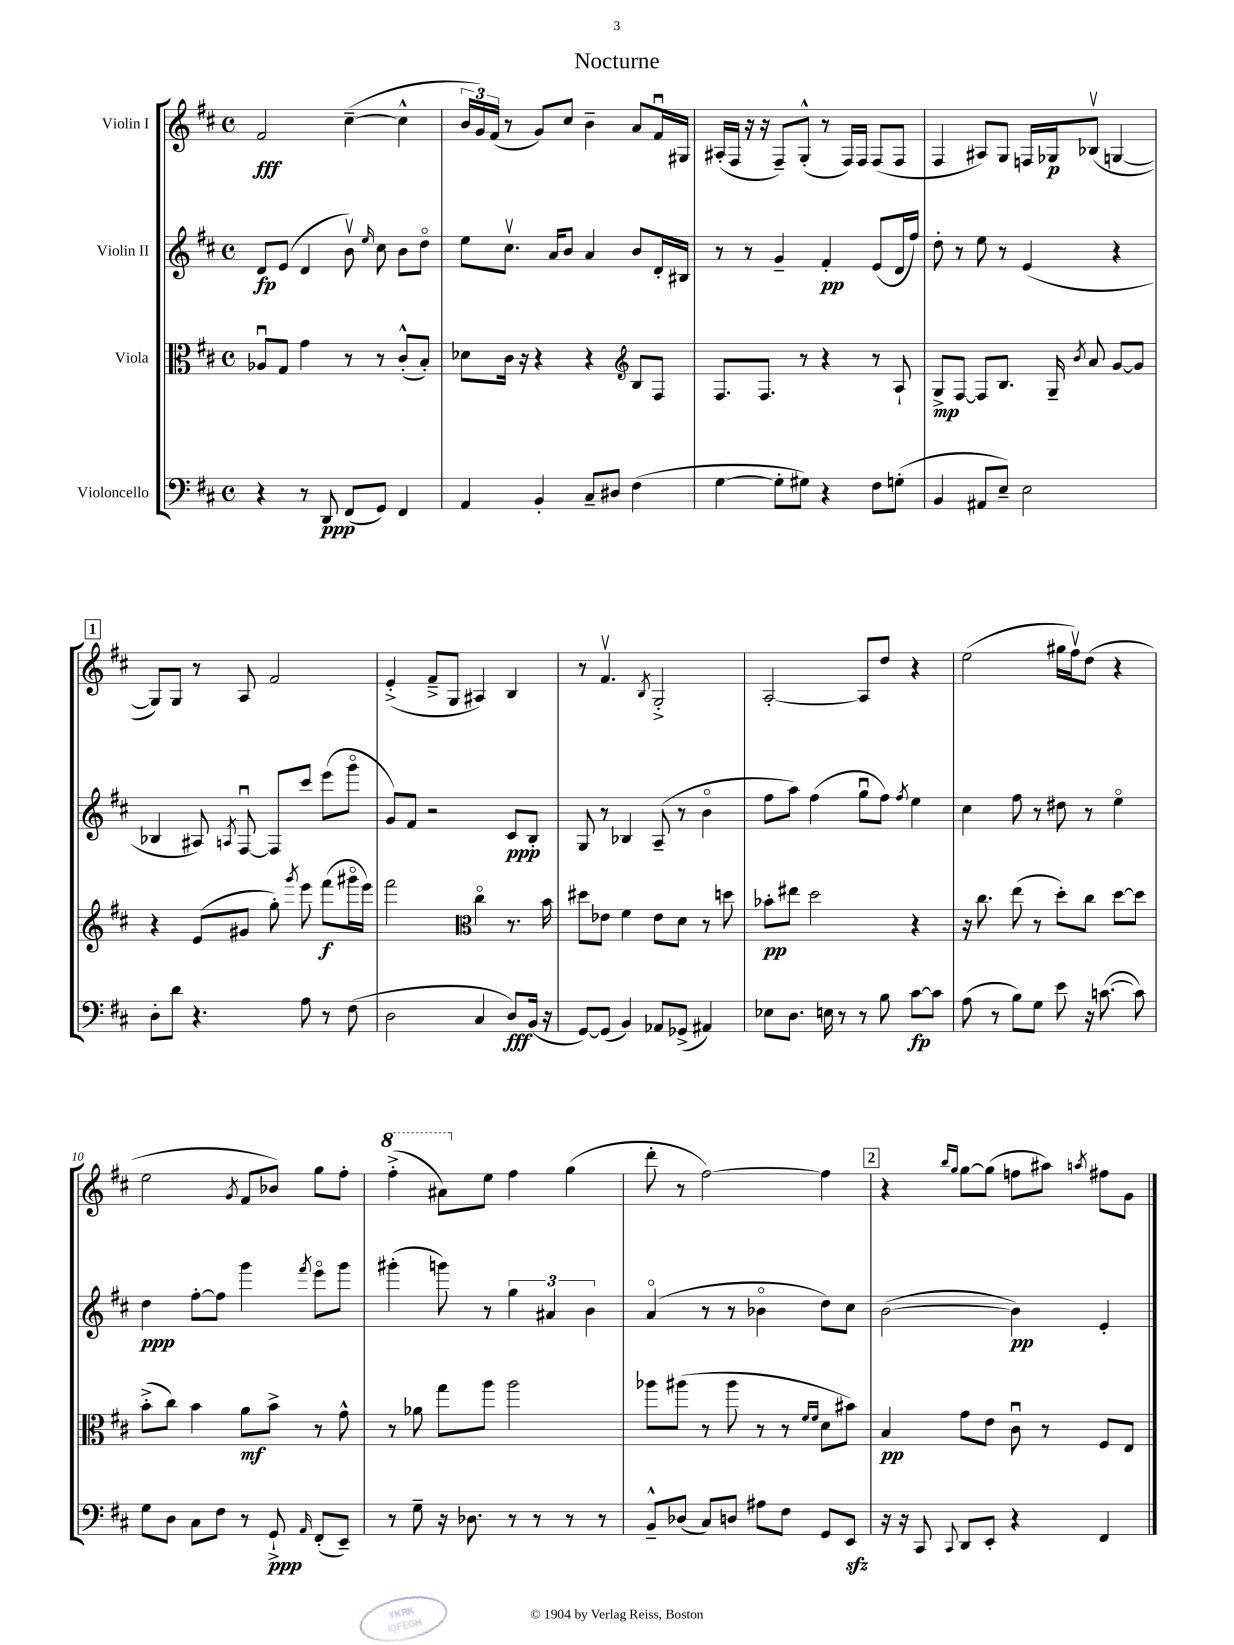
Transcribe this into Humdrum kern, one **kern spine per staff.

**kern	**kern	**kern	**kern
*staff4	*staff3	*staff2	*staff1
*clefF4	*clefC3	*clefG2	*clefG2
*k[f#c#]	*k[f#c#]	*k[f#c#]	*k[f#c#]
*M4/4	*M4/4	*M4/4	*M4/4
*met(c)	*met(c)	*met(c)	*met(c)
4r	8A-u/L	8d/L	2f#/
.	8G/J	(8e/J	.
8r	4g\	4d/	.
8DD/	.	.	.
(8FF#/L	8r	8bv\)	([4cc#~\
.	.	16qqee/	.
8GG/J)	8r	8cc#\	.
4FF#/	(8c#'^^/L	8b\L	4cc#^^\]
.	8B'/J)	8ddo\J	.
=	=	=	=
4AA/	8d-\L	8ee\L	24b/LL
.	.	.	24g/)
.	.	.	(24f#/JJ
.	16c#\Jk	8.cc#v\J	8r
.	16r	.	.
4BB'/	4r	.	8g/L)
.	.	16a/LK	.
.	.	8b/J	8cc#/J
8C#~/L	4r	4a/	4b~\
8D#/J	.	.	.
*	*clefG2	*	*
(4F#\	8B/L	8b/L	8a/L
.	8F#/J	16d'/L	16f#u/L
.	.	16B#/JJ	16G#/JJ
=	=	=	=
[4G\	8.F#/L	8r	(16A#'/LL
.	.	.	16F#/JJ
.	.	8r	16r
.	8.F#/J	.	16r
8G'\]L	.	4g~/	8F#~/L)
8G#\J)	8r	.	(8G'^^/J
4r	4r	4f#'/	8r
.	.	.	16F#/LL)
.	.	.	16F#/JJ
8F#\L	8r	(8e/L	(8F#/L
(8G'\J	8A`/	16d/L	8F#/J
.	.	16ff#/JJ)	.
=	=	=	=
4BB/	8G^/L	8dd'\	4F#/
.	[8F#/J	8r	.
8AA#/L	8F#/]L	8ee\	8A#/L)
8E~/J)	8.B/J	8r	8G/J
2E\	.	(4e/	16F/LL
.	16G~/	.	16G-/J
.	8qb/	.	.
.	8a/	.	(8B-v/J
.	[8g/L	4r	[4G/
.	8g/]J	.	.
=	=	=	=
8D'\L	4r	4B-/	8G/]L)
8d\J	.	.	8G/J
4.r	(8e/L	8A#/)	8r
.	.	8qA/	.
.	8g#/J	[8F#u/	8A/
.	8gg'\)	8F#/]L	2f#/
.	8qggg/	.	.
8A\	8eee\	8ccc#/J	.
8r	(8fff#\L	(8eee\L	.
(8F#\	16ggg#o\L	8gggo\J	.
.	16eee\JJ)	.	.
=	=	=	=
2D\	2fff#\	8g/L)	(4e'^/
.	.	8f#/J	.
.	.	2r	8f#~^/L
.	.	.	8G/J
*	*clefC3	*	*
4C#/	4cc#o\	.	4A#/)
8D/L)	8.r	8c#/L	4B/
(16BB/Jk	.	8B'/J	.
16r	16b\	.	.
=	=	=	=
[8GG/L)	8dd#\L	8G/	8r
(8GG/]J	8e-\J	8r	4.f#v/
4BB/)	4f#\	4B-/	.
.	.	.	8qB/
8AA-/L	8e-\L	(8A~/	2G'^/
(8GG-^/J	8d\J	8r	.
4AA#/)	8r	4bo\	.
.	8dd\	.	.
=	=	=	=
8E-\L	8b-'\L	8ff#\L	[2A'/
8.D\J	8ee#\J	8aa\J)	.
.	2dd\	(4ff#\	.
16E\	.	.	.
8r	.	.	.
8r	.	8ggu\L	8A/]L
8B\	.	8ff#\J)	8dd/J
.	.	8qff#/	.
[8c#\L	4r	4ee\	4r
8c#\]J	.	.	.
=	=	=	=
(8A\	16r	4cc#\	(2ee\
.	8.cc#\	.	.
8r	.	.	.
8B\L)	(8ee\	8ff#\	.
8G\J	8r	8r	.
8e\	8dd'\L)	8dd#\	16gg#\LL
.	.	.	16ff#v\J)
16r	8cc#\J	8r	(8dd\J
([8.c\	.	.	.
.	[8dd\L	4eeo\	4r
8c\])	8dd\]J	.	.
=	=	=	=
8G\L	(8b'^\L	4dd\	2ee\
8D\J	8cc#\J)	.	.
8C#\L	4b\	[8ff#'\L	.
8F#\J	.	8ff#\]J	.
.	.	.	8qg/
8r	8a\L	4ggg\	8f#/L
8GG`^/	8b^\J	.	8b-/J)
16qqAA/	.	8qfff#/	.
(8FF#'/L	8r	8eeeo\L	8gg\L
8EE~/J)	8g^^\	8ggg\J	8ff#'\J
=	=	=	=
8r	8r	(4ggg#'\	(4fff#'^\
8G~\	8a-\	.	.
16r	8gg\L	8ggg\)	8aa#\L)
8.D-\	.	.	.
.	8aa\J	8r	8ee\J
8r	2aa\	6gg\	4ff#\
8r	.	.	.
.	.	6a#/	.
8r	.	.	(4gg\
.	.	6b\	.
8r	.	.	.
=	=	=	=
8BB~^^/L	8aa-\L	(4ao/	8ddd'\
(8D-/J	(8aa#\J	.	8r
8C#/L)	8r	8r	[2ff#\)
8D/J	8aa#\	8r	.
8A#\L	8r	4b-o\	.
8F#\J	8r	.	.
.	16qqf#/LL	.	.
.	16qqf#/JJ	.	.
8GG/L	8d\L	8dd\L)	4ff#\]
8EE/J	8b#\J)	8cc#\J	.
=	=	=	=
16r	4B/	([2b\	4r
16r	.	.	.
8CC#/	.	.	.
.	.	.	16qqbb/LL
8qqCC#/	.	.	16qqgg/JJ
8DD/L	8g\L	.	[8gg\L
8EE'/J	8e\J	.	(8gg\]J
4r	8c#u\	4b\])	8ff\L
.	8r	.	8aa#\J)
.	.	.	8qaa/
4FF#/	8F#/L	4e'/	8ff#\L
.	8E/J	.	8g\J
==	==	==	==
*-	*-	*-	*-
